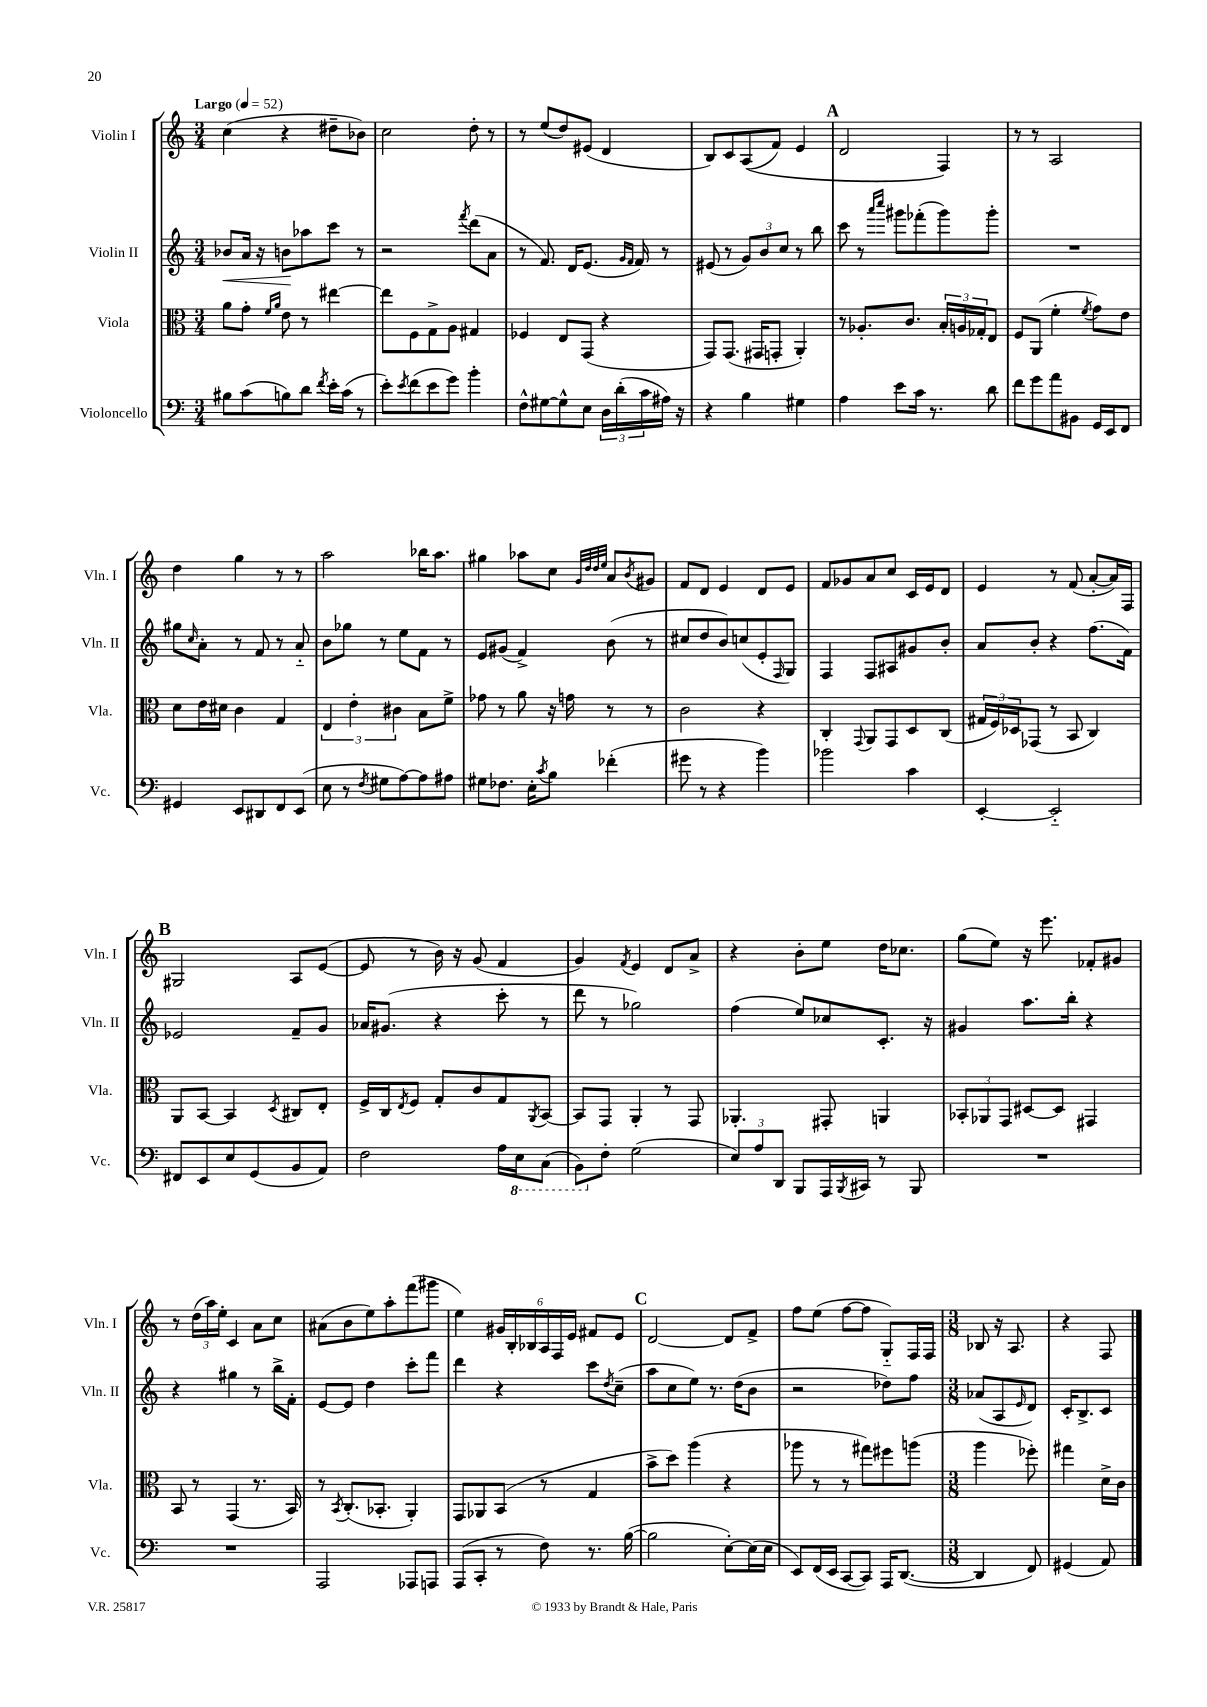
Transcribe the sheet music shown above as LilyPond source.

<<
\new StaffGroup <<
\new Staff = "s0" \with { instrumentName = "Violin I" shortInstrumentName = "Vln. I" } {
    \clef treble \key c \major \numericTimeSignature \time 3/4 \tempo "Largo" 4 = 52
    c''4( r4 dis''8-- bes'8) |
    c''2 d''8-. r8 |
    r8 e''8( d''8) eis'8( d'4 |
    b8) c'8 a8(\( f'8) e'4 |
    \mark \markup { \bold "A" } d'2 f4\) |
    r8 r8 a2 |
    d''4 g''4 r8 r8 |
    a''2 bes''16 a''8. |
    gis''4 aes''8 c''8 \grace { g'32 d''32 d''32 e''32 } a'8 \acciaccatura { b'8 } gis'8 |
    f'8 d'8 e'4 d'8 e'8 |
    f'8 ges'8 a'8 c''8 c'16 e'16 d'8 |
    e'4 r8 f'8( a'8~-. a'16) f16 |
    \mark \markup { \bold "B" } gis2 a8 e'8~( |
    e'8 r8 b'16) r16 g'8( f'4 |
    g'4) \acciaccatura { f'8 } e'4 d'8 a'8-> |
    r4 b'8-. e''8 d''16 ces''8. |
    g''8( e''8) r16 e'''8. fes'8-. gis'8 |
    r8 \tuplet 3/2 { d''16( a''16) e''16-. } c'4 a'8 c''8 |
    ais'8( b'8 e''8) a''8-. f'''8( gis'''8 |
    e''4) \tuplet 6/4 { gis'16 b16-. bes16 a16 f16 e'16 } fis'8 e'8 |
    \mark \markup { \bold "C" } d'2~ d'8 f'8-> |
    f''8 e''8( f''8~ f''8 g8-_) f16 f16 |
    \numericTimeSignature \time 3/8 bes8 r16 a8. |
    r4 f8 \bar "|." |
}
\new Staff = "s1" \with { instrumentName = "Violin II" shortInstrumentName = "Vln. II" } {
    \clef treble \key c \major \numericTimeSignature \time 3/4
    bes'8\< a'16 r16 b'8\! aes''8 c'''8 r8 |
    r2 \acciaccatura { f'''8 } d'''8( a'8 |
    r8 f'8.) d'16 e'8.( \grace { g'16 f'16 } f'16) r8 |
    eis'8( r8 \tuplet 3/2 { g'8) b'8 c''8 } r8 b''8 |
    \mark \markup { \bold "A" } c'''8 r8 \grace { a'''16 c''''16 } gis'''8 fes'''8-.( gis'''8) gis'''8-. |
    R2. |
    gis''8 \grace { c''16 } a'8-. r8 f'8 r8 a'8-_ |
    b'8 ges''8 r8 e''8 f'8 r8 |
    e'8 gis'8( f'4->) b'8( r8 |
    cis''8 d''8 b'8) c''8( e'8-. \grace { f16 } g8) |
    f4 f8 ais8 gis'8 b'8-. |
    a'8 b'8-. r4 f''8.( f'16) |
    \mark \markup { \bold "B" } ees'2 f'8-- g'8 |
    aes'16 gis'8.( r4 c'''8-. r8 |
    d'''8 r8 ges''2) |
    f''4( e''8) ces''8 c'8.-. r16 |
    gis'4 a''8. b''16-. r4 |
    r4 gis''4 r8 b''16-> f'16-. |
    e'8~ e'8 d''4 c'''8-. f'''8 |
    d'''4 r4 c'''8 \acciaccatura { d''8 } c''8--( |
    \mark \markup { \bold "C" } a''8 c''8 e''8) r8. d''16( b'8 |
    r2 des''8) f''8 |
    \numericTimeSignature \time 3/8 aes'8( a8 \grace { e'16 } d'8) |
    c'16-. b8.-> c'8 \bar "|." |
}
\new Staff = "s2" \with { instrumentName = "Viola" shortInstrumentName = "Vla." } {
    \clef alto \key c \major \numericTimeSignature \time 3/4
    a'8 g'8-. \grace { f'16 a'16 } e'8 r8 eis''4~ |
    eis''8 f8 g8-> a8 gis4 |
    fes4 e8 g,8( r4 |
    g,8) g,8.( gis,16 g,8-. a,4-.) |
    \mark \markup { \bold "A" } r8 aes8.-. c'8. \tuplet 3/2 { b16-. a16 ges16-. } e8 |
    f8 a,8( f'4-. \acciaccatura { f'8 } g'8) e'8 |
    d'8 e'16 dis'16 c'4 g4 |
    \tuplet 3/2 { e4 e'4-. cis'4 } b8 f'8-> |
    ges'8 r8 a'8 r16 g'16 r8 r8 |
    c'2 r4 |
    c4-. \appoggiatura { g,8 } a,8 g,8 d8 c8( |
    \tuplet 3/2 { gis16 f16) des16 } ges,8( r8 b,8 c4) |
    \mark \markup { \bold "B" } a,8 b,8~ b,4 \acciaccatura { d8 } cis8 e8-. |
    f16-> c16 \acciaccatura { e8 } f8 g8-. c'8 g8 \acciaccatura { a,8 } b,8~ |
    b,8 g,8 a,4-. r8 g,8 |
    aes,4.-. gis,8-. a,4 |
    \tuplet 3/2 { bes,8-. aes,8 g,8 } dis8~ dis8 gis,4 |
    b,8 r8 g,4( r8. b,16) |
    r8 \acciaccatura { b,8 } c8.-.( bes,8.-. a,4-.) |
    g,8 aes,8 b,8( r8 g4 |
    \mark \markup { \bold "C" } b'8-> d''8) a''4( r4 |
    aes''8 r8 r8 gis''8) fis''8 a''8( |
    \numericTimeSignature \time 3/8 a''4 fes''8-.) |
    gis''4 d'16-> c'16 \bar "|." |
}
\new Staff = "s3" \with { instrumentName = "Violoncello" shortInstrumentName = "Vc." } {
    \clef bass \key c \major \numericTimeSignature \time 3/4
    bis8 c'8( b8) d'8 \acciaccatura { f'8 } e'16-. c'16( r8 |
    e'8-.) \acciaccatura { e'8 } f'8( e'8 g'8) b'4-. |
    f8-^ gis8~ gis8-^ e8 \tuplet 3/2 { d16 d'16-.( c'16 } ais16) r16 |
    r4 b4 gis4 |
    \mark \markup { \bold "A" } a4 e'8 c'16 r8. d'8 |
    f'8 g'8 a'8 bis,8 g,16 e,16 f,8 |
    gis,4 e,8 dis,8 f,8 e,8( |
    e8 r8 \acciaccatura { f8 } gis8 a8~) a8 ais8 |
    gis8 fes8. e16-. \acciaccatura { c'8 } b8 fes'4-.( |
    gis'8 r8 r4 b'4) |
    bes'2 c'4 |
    e,4~-. e,2-_ |
    \mark \markup { \bold "B" } fis,8 e,8 e8 g,8( b,8 a,8) |
    f2 a16 \ottava #-1 e,16 c,8( |
    b,,8) \ottava #0 f8-. g2( |
    \tuplet 3/2 { e8) a8 d,8 } b,,8 a,,16 \acciaccatura { b,,8 } cis,16 r8 b,,8 |
    R2. |
    R2. |
    a,,2 aes,,8 a,,8 |
    a,,8( c,8-. r8 f8) r8. b16~( |
    \mark \markup { \bold "C" } b2 e8~-.) e16( e16 |
    e,8) f,16( e,16 c,8~ c,8) a,,16 d,8.~( |
    \numericTimeSignature \time 3/8 d,4 f,8) |
    gis,4( a,8) \bar "|." |
}
>>
>>
\layout { \context { \Score \remove "Bar_number_engraver" } }
